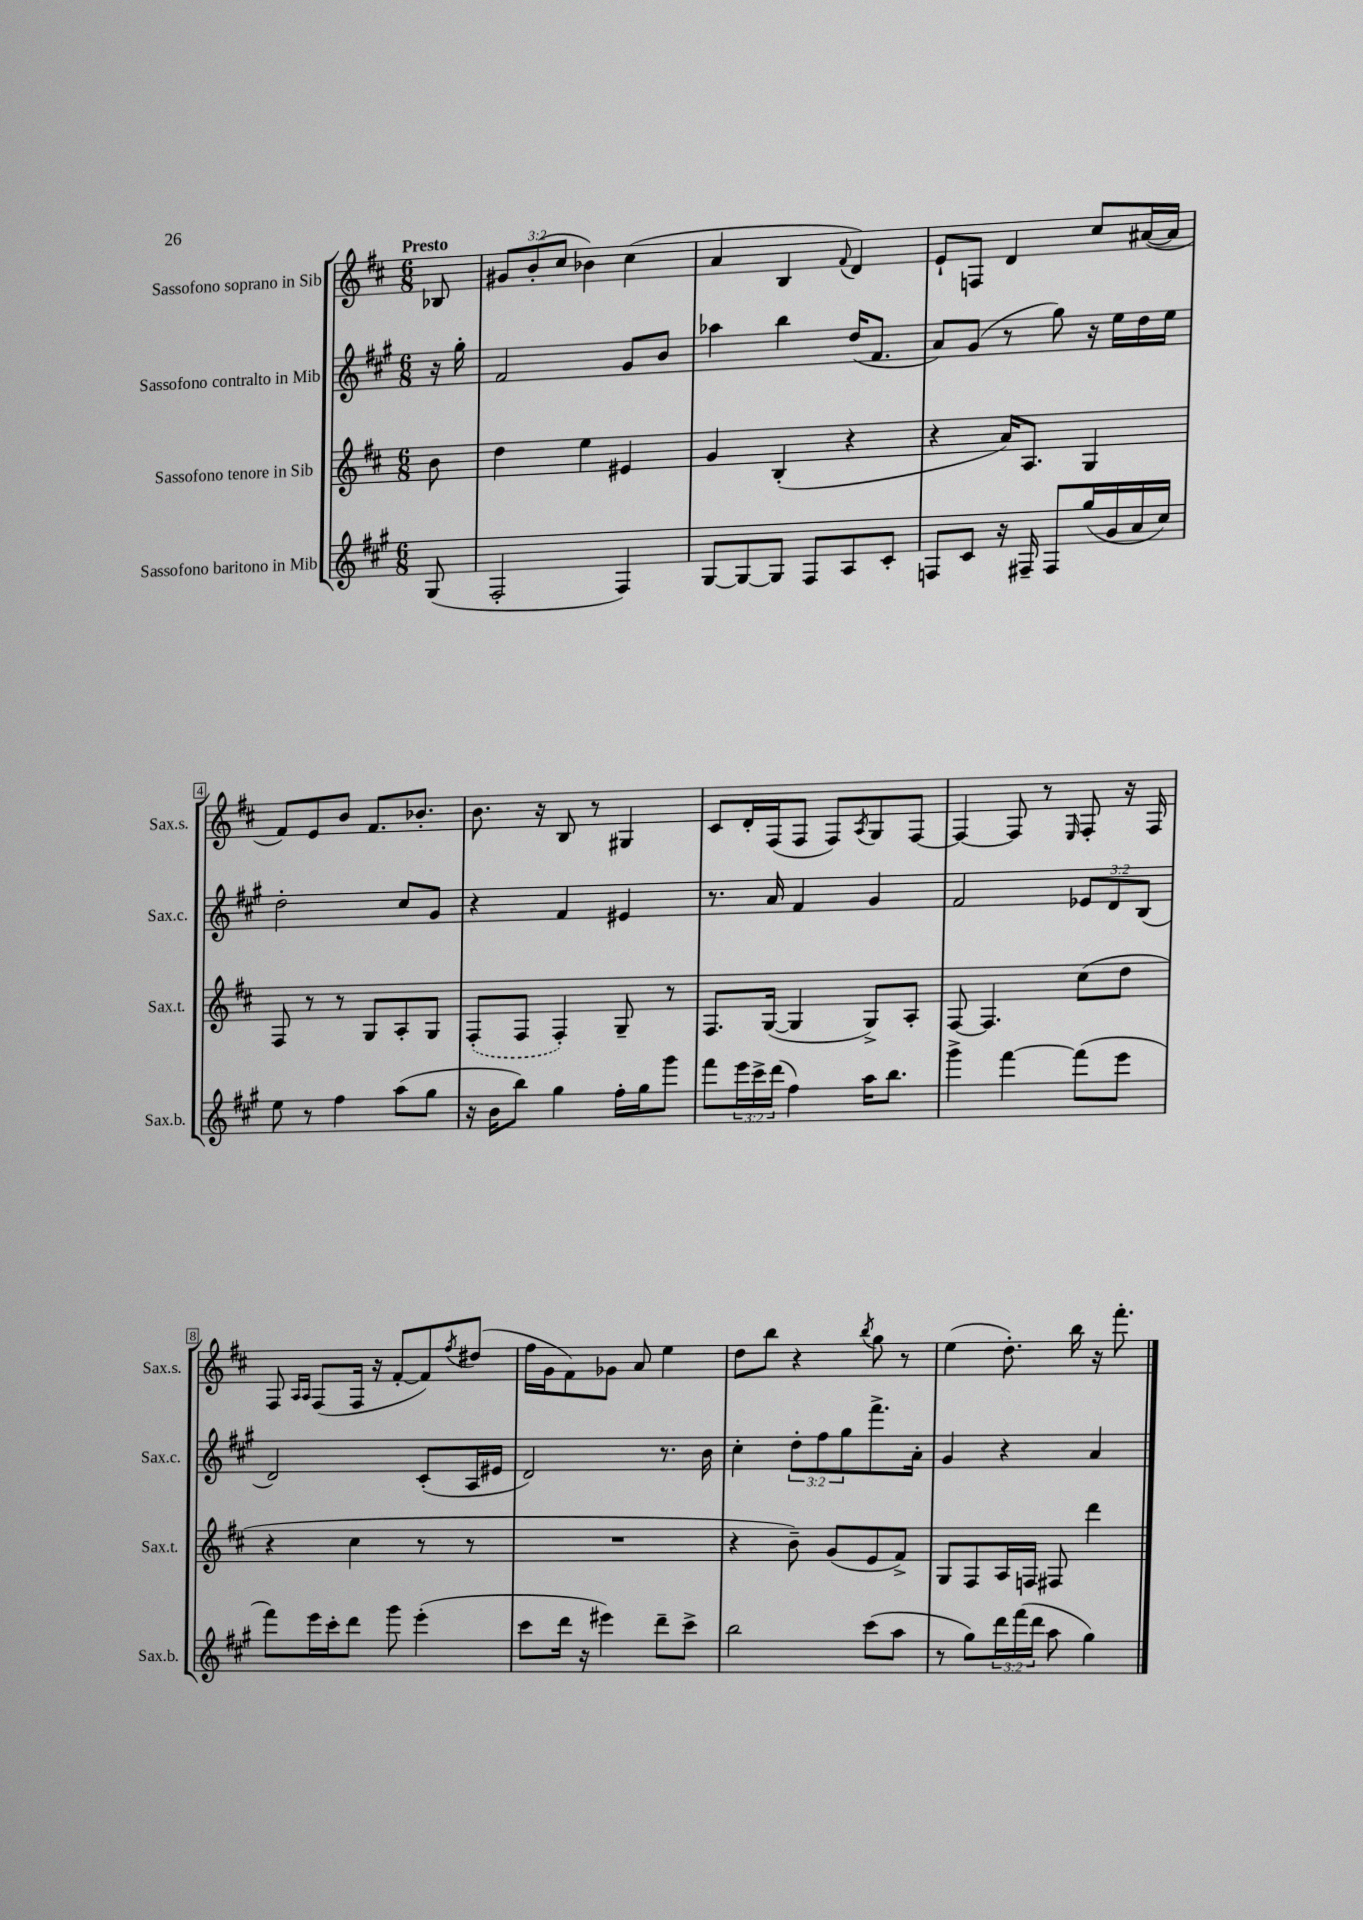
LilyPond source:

<<
\new StaffGroup <<
\new Staff = "s0" \with { instrumentName = "Sassofono soprano in Sib" shortInstrumentName = "Sax.s." } {
    \clef treble \key d \major \numericTimeSignature \time 6/8 \override Staff.TupletNumber.text = #tuplet-number::calc-fraction-text \partial 8 \tempo "Presto"
    bes8 |
    \tuplet 3/2 { gis'8 b'8-.( cis''8 } bes'4) cis''4( |
    a'4 b4 \appoggiatura { fis'8 } d'4) |
    e'8-! f8 d'4 cis''8 ais'16~( ais'16 |
    fis'8) e'8 b'8 fis'8. bes'8.-. |
    b'8. r16 b8 r8 gis4 |
    cis'8 d'16-. fis16( fis8 fis8) \acciaccatura { a8 } g8 fis8~ |
    fis4~ fis8 r8 \grace { e16 } fis8-. r16 fis16 |
    fis8 \grace { a16 a16 } fis8( fis16 r16 fis'8~-. fis'8) \acciaccatura { fis''8 } dis''8( |
    fis''16 g'16 fis'8) ges'8 a'8 e''4 |
    d''8 b''8 r4 \acciaccatura { b''8 } g''8 r8 |
    e''4( d''8.-.) b''16 r16 fis'''8.-. \bar "|." |
}
\new Staff = "s1" \with { instrumentName = "Sassofono contralto in Mib" shortInstrumentName = "Sax.c." } {
    \clef treble \key a \major \numericTimeSignature \time 6/8 \override Staff.TupletNumber.text = #tuplet-number::calc-fraction-text \partial 8
    r16 gis''16-. |
    fis'2 gis'8 b'8 |
    aes''4 b''4 d''16( fis'8. |
    a'8) gis'8( r8 gis''8) r16 e''16 d''16 e''16 |
    d''2-. cis''8 gis'8 |
    r4 fis'4 eis'4 |
    r8. a'16 fis'4 gis'4 |
    fis'2 \tuplet 3/2 { ees'8 d'8 b8( } |
    d'2) cis'8-.( a16 eis'16 |
    d'2) r8. b'16 |
    cis''4-. \tuplet 3/2 { d''8-. fis''8 gis''8 } fis'''8.-> a'16-. |
    gis'4 r4 a'4 \bar "|." |
}
\new Staff = "s2" \with { instrumentName = "Sassofono tenore in Sib" shortInstrumentName = "Sax.t." } {
    \clef treble \key d \major \numericTimeSignature \time 6/8 \partial 8
    b'8 |
    d''4 e''4 eis'4 |
    g'4 b4-.( r4 |
    r4 a'16) a8. g4 |
    fis8 r8 r8 g8 a8-. g8 |
    \once \slurDashed fis8-.( fis8 fis4-.) g8-- r8 |
    fis8. g16~( g4 g8->) a8-. |
    fis8~ fis4. cis''8( d''8 |
    r4 cis''4 r8 r8 |
    R2. |
    r4 b'8--) g'8( e'8 fis'8->) |
    g8 fis8 a16 f16 fis8 d'''4 \bar "|." |
}
\new Staff = "s3" \with { instrumentName = "Sassofono baritono in Mib" shortInstrumentName = "Sax.b." } {
    \clef treble \key a \major \numericTimeSignature \time 6/8 \override Staff.TupletNumber.text = #tuplet-number::calc-fraction-text \partial 8
    gis8( |
    fis2-. fis4) |
    gis8~ gis8~ gis8 fis8 a8 cis'8-. |
    f8 cis'8 r16 fis16-- fis8 gis''16( gis'16 a'16 cis''16) |
    e''8 r8 fis''4 a''8( gis''8 |
    r16 b'16 b''8) gis''4 fis''16-. gis''16 gis'''8 |
    fis'''8 \tuplet 3/2 { e'''16 cis'''16-> d'''16( } fis''4) a''16 b''8. |
    gis'''4-> fis'''4~ fis'''8( e'''8 |
    fis'''8) e'''16 cis'''16-. d'''8 gis'''8 e'''4-.( |
    cis'''8 d'''16 r16 eis'''4) d'''8-- cis'''8-> |
    b''2 cis'''8( a''8 |
    r8 gis''8) \tuplet 3/2 { d'''16 fis'''16( d'''16 } a''8 gis''4) \bar "|." |
}
>>
>>
\layout { \context { \Score \override BarNumber.stencil = #(make-stencil-boxer 0.1 0.3 ly:text-interface::print) } }
